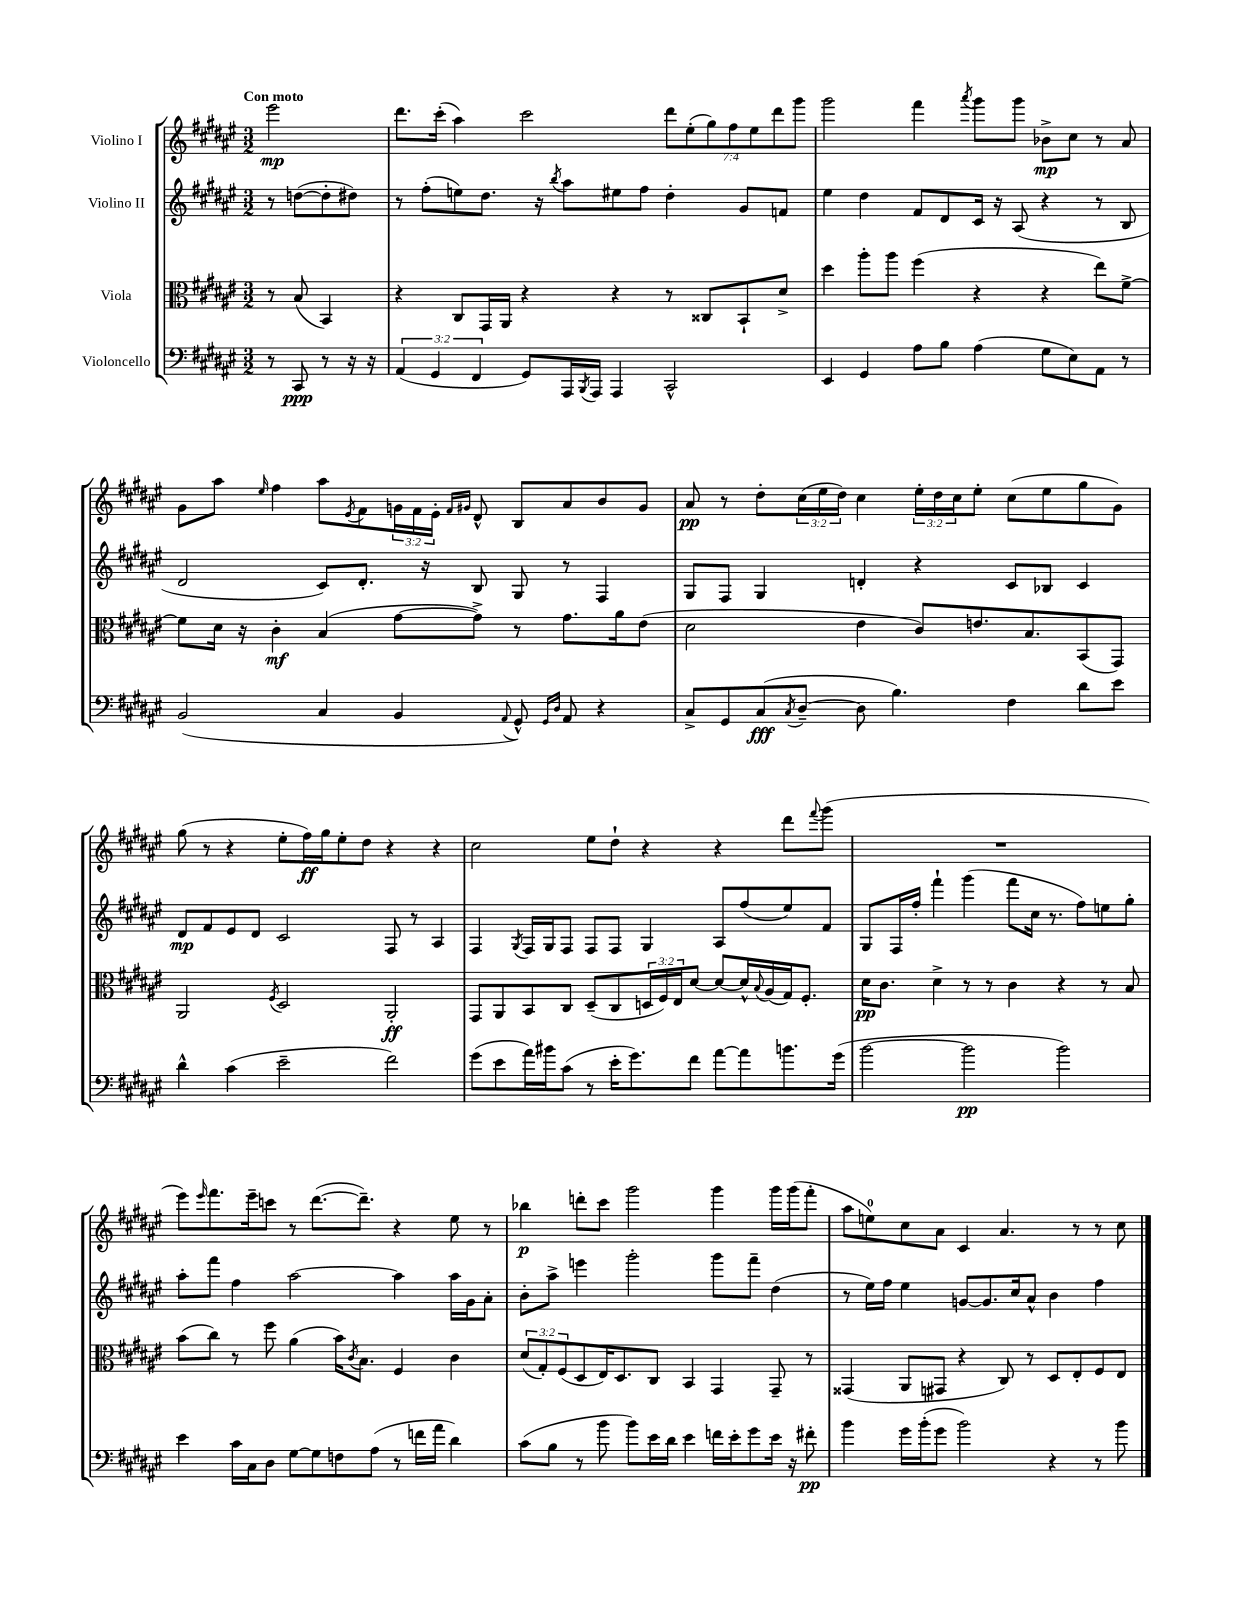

**kern	**dynam	**kern	**dynam	**kern	**dynam	**kern	**dynam
*part4	*part4	*part3	*part3	*part2	*part2	*part1	*part1
*staff4	*staff4	*staff3	*staff3	*staff2	*staff2	*staff1	*staff1
*I"Violoncello	*	*I"Viola	*	*I"Violino II	*	*I"Violino I	*
*clefF4	*	*clefC3	*	*clefG2	*	*clefG2	*
*k[f#c#g#d#a#e#]	*	*k[f#c#g#d#a#e#]	*	*k[f#c#g#d#a#e#]	*	*k[f#c#g#d#a#e#]	*
*M3/2	*	*M3/2	*	*M3/2	*	*M3/2	*
=	=	=	=	=	=	=	=
!	!	!	!	!	!	!LO:TX:a:B:t=Con moto	!
8r	.	8r	.	8r	.	2eee#\	mp
8CC#/	ppp	(8B/	.	([8ddn\L	.	.	.
8r	.	4BB/)	.	8dd'\]	.	.	.
16r	.	.	.	8dd#X\J)	.	.	.
16r	.	.	.	.	.	.	.
=1	=1	=1	=1	=1	=1	=1	=1
(6AA#/	.	4r	.	8r	.	8.ddd#\L	.
.	.	.	.	(8ff#'\L	.	.	.
6GG#/	.	.	.	.	.	.	.
.	.	.	.	.	.	(16ccc#'\Jk	.
.	.	8C#/L	.	8een\)	.	4aa#\)	.
6FF#/	.	.	.	.	.	.	.
.	.	16GG#/L	.	8.dd#\J	.	.	.
.	.	16AA#/JJ	.	.	.	.	.
8GG#/L)	.	4r	.	.	.	2ccc#\	.
.	.	.	.	16r	.	.	.
.	.	.	.	8qbb/	.	.	.
16AAA#/L	.	.	.	8aa#\L	.	.	.
8qBBB/	.	.	.	.	.	.	.
16AAA#/JJ	.	.	.	.	.	.	.
4AAA#/	.	4r	.	8ee#X\	.	.	.
.	.	.	.	8ff#\J	.	.	.
2CC#^^/	.	8r	.	4dd#'\	.	14ddd#\L	.
.	.	.	.	.	.	(14ee#'\	.
.	.	8C##X/L	.	.	.	.	.
.	.	.	.	.	.	14gg#\)	.
.	.	.	.	.	.	14ff#\	.
.	.	8BB`/	.	8g#/L	.	.	.
.	.	.	.	.	.	14ee#\	.
.	.	.	.	.	.	14ddd#\	.
.	.	8d#^/J	.	8fn/J	.	.	.
.	.	.	.	.	.	14ggg#\J	.
=2	=2	=2	=2	=2	=2	=2	=2
4EE#/	.	4dd#\	.	4ee#\	.	2ggg#\	.
4GG#/	.	8aa#'\L	.	4dd#\	.	.	.
.	.	8aa#\J	.	.	.	.	.
8A#\L	.	(4ff#\	.	8f#/L	.	4fff#\	.
8B\J	.	.	.	8d#/	.	.	.
.	.	.	.	.	.	8qaaa#/	.
(4A#\	.	4r	.	16c#/Jk	.	8ggg#\L	.
.	.	.	.	16r	.	.	.
.	.	.	.	(8A#/	.	8ggg#\J	.
8G#\L	.	4r	.	4r	.	8b-X^\L	mp
8E#\)	.	.	.	.	.	8cc#\J	.
8AA#\J	.	8ee#\L)	.	8r	.	8r	.
8r	.	[8f#^\J	.	8B/	.	8a#/	.
!!LO:LB:g=z
=3	=3	=3	=3	=3	=3	=3	=3
(2BB/	.	8f#\L]	.	2d#/	.	8g#\L	.
.	.	16d#\Jk	.	.	.	8aa#\J	.
.	.	16r	.	.	.	.	.
.	.	.	.	.	.	16qqee#/	.
.	.	4c#'\	mf	.	.	4ff#\	.
4C#/	.	(4B/	.	8c#/L)	.	8aa#\L	.
.	.	.	.	.	.	8qe#/	.
.	.	.	.	8.d#'/J	.	8f#\	.
4BB/	.	[8g#\L	.	.	.	24gn\L	.
.	.	.	.	.	.	24f#\	.
.	.	.	.	16r	.	.	.
.	.	.	.	.	.	24e#'\JJ	.
.	.	.	.	.	.	16qqf#/LL	.
.	.	.	.	.	.	16qqg#X/JJ	.
.	.	8g#^\J])	.	8B/	.	8d#^^/	.
8qqAA#/	.	.	.	.	.	.	.
8GG#^^/)	.	8r	.	8G#/	.	8B/L	.
16qqGG#/LL	.	.	.	.	.	.	.
16qqD#/JJ	.	.	.	.	.	.	.
8AA#/	.	8.g#\L	.	8r	.	8a#/	.
4r	.	.	.	4F#/	.	8b/	.
.	.	16a#\k	.	.	.	.	.
.	.	(8e#\J	.	.	.	8g#/J	.
=4	=4	=4	=4	=4	=4	=4	=4
8C#^/L	.	2d#\	.	8G#/L	.	8a#/	pp
8GG#/	.	.	.	8F#/J	.	8r	.
(8C#/	fff	.	.	4G#/	.	8dd#'\L	.
8qC#/	.	.	.	.	.	.	.
[8D#~/J	.	.	.	.	.	(24cc#\L	.
.	.	.	.	.	.	24ee#\	.
.	.	.	.	.	.	24dd#\JJ)	.
8D#\]	.	4e#\	.	4dn'/	.	4cc#\	.
4.B\)	.	.	.	.	.	.	.
.	.	8c#/L)	.	4r	.	24ee#'\LL	.
.	.	.	.	.	.	24dd#\	.
.	.	.	.	.	.	24cc#\J	.
.	.	8.en/	.	.	.	8ee#'\J	.
4F#\	.	.	.	8c#/L	.	(8cc#\L	.
.	.	8.B/	.	.	.	.	.
.	.	.	.	8B-X/J	.	8ee#\	.
8d#\L	.	(8BB/	.	4c#/	.	8gg#\	.
8e#\J	.	8GG#/J)	.	.	.	8g#\J)	.
!!LO:LB:g=z
=5	=5	=5	=5	=5	=5	=5	=5
4d#^^\	.	2AA#/	.	8d#/L	mp	(8gg#\	.
.	.	.	.	8f#/	.	8r	.
(4c#\	.	.	.	8e#/	.	4r	.
.	.	.	.	8d#/J	.	.	.
.	.	8qF#/	.	.	.	.	.
2e#~\	.	2D#/	.	2c#/	.	8ee#'\L	.
.	.	.	.	.	.	16ff#\L)	ff
.	.	.	.	.	.	16gg#\J	.
.	.	.	.	.	.	8ee#'\	.
.	.	.	.	.	.	8dd#\J	.
2f#\)	.	2AA#'/	ff	8F#/	.	4r	.
.	.	.	.	8r	.	.	.
.	.	.	.	4A#/	.	4r	.
=6	=6	=6	=6	=6	=6	=6	=6
(8g#\L	.	8GG#/L	.	4F#/	.	2cc#\	.
8e#\	.	8AA#/	.	.	.	.	.
.	.	.	.	8qG#/	.	.	.
16a#\L)	.	8BB/	.	16F#/LL	.	.	.
16b#X\J	.	.	.	16G#/J	.	.	.
(8c#\J	.	8C#/J	.	8F#/J	.	.	.
8r	.	(8D#~/L	.	8F#/L	.	8ee#\L	.
16e#'\KL	.	8C#/	.	8F#/J	.	8dd#`\J	.
8.g#\)	.	.	.	.	.	.	.
.	.	24Dn/L	.	4G#/	.	4r	.
.	.	24F#/)	.	.	.	.	.
.	.	24E#/J	.	.	.	.	.
8f#\J	.	[8d#/J	.	.	.	.	.
[8a#\L	.	8d#/L_	.	8A#/L	.	4r	.
8a#\]	.	16d#^^/L]	.	(8ff#/	.	.	.
.	.	8qqB/	.	.	.	.	.
.	.	(16A#/	.	.	.	.	.
8.bn\	.	16G#/J)	.	8ee#/)	.	8ddd#\L	.
.	.	8.F#'/J	.	.	.	.	.
.	.	.	.	.	.	8qqfff#/	.
.	.	.	.	8f#/J	.	(8ggg#\J	.
(16g#\Jk	.	.	.	.	.	.	.
=7	=7	=7	=7	=7	=7	=7	=7
[2b\	.	16d#\KL	pp	8G#/L	.	1.r	.
.	.	8.c#\J	.	.	.	.	.
.	.	.	.	16F#/L	.	.	.
.	.	.	.	16ff#'/JJ	.	.	.
.	.	4d#^\	.	4fff#`\	.	.	.
2b\]	pp	8r	.	(4ggg#\	.	.	.
.	.	8r	.	.	.	.	.
.	.	4c#\	.	8fff#\L	.	.	.
.	.	.	.	16cc#\Jk	.	.	.
.	.	.	.	8.r	.	.	.
2b\)	.	4r	.	.	.	.	.
.	.	.	.	8ff#\L)	.	.	.
.	.	8r	.	8een\	.	.	.
.	.	8B/	.	8gg#'\J	.	.	.
!!LO:LB:g=z
=8	=8	=8	=8	=8	=8	=8	=8
4e#\	.	(8b\L	.	8aa#'\L	.	8eee#\L)	.
.	.	.	.	.	.	16qqeee#/	.
.	.	8cc#\J)	.	8fff#\J	.	8.fff#\	.
16c#\LL	.	8r	.	4ff#\	.	.	.
16C#\J	.	.	.	.	.	16eee#~\k	.
8D#\J	.	8ff#\	.	.	.	8cccn\J	.
[8G#\L	.	(4a#\	.	[2aa#\	.	8r	.
8G#\]	.	.	.	.	.	([8.ddd#\L	.
8Fn\	.	16b\KL)	.	.	.	.	.
.	.	8qc#/	.	.	.	.	.
.	.	8.B\J	.	.	.	8.ddd#~\J])	.
(8A#\J	.	.	.	.	.	.	.
8r	.	4F#/	.	4aa#\]	.	4r	.
16fn\LL	.	.	.	.	.	.	.
16a#\JJ	.	.	.	.	.	.	.
4d#\)	.	4c#\	.	16aa#\LL	.	8ee#\	.
.	.	.	.	16g#\J	.	.	.
.	.	.	.	8a#'\J	.	8r	.
=9	=9	=9	=9	=9	=9	=9	=9
(8c#\L	.	(12d#/L	.	8b'\L	.	4bb-X\	p
.	.	12G#'/)	.	.	.	.	.
8B\J	.	.	.	8aa#^\J	.	.	.
.	.	(12F#/	.	.	.	.	.
8r	.	8D#/	.	4eeen\	.	8dddn'\L	.
8b\	.	16E#/K)	.	.	.	8ccc#\J	.
.	.	8.D#/	.	.	.	.	.
8b\L)	.	.	.	2ggg#'\	.	2ggg#\	.
16e#\L	.	8C#/J	.	.	.	.	.
16d#\JJ	.	.	.	.	.	.	.
4e#\	.	4BB/	.	.	.	.	.
16fn\LL	.	4GG#/	.	8ggg#\L	.	4ggg#\	.
16e#'\J	.	.	.	.	.	.	.
8g#\	.	.	.	8fff#~\J	.	.	.
16e#\Jk	.	8GG#~/	.	(4dd#\	.	16ggg#\LL	.
16r	.	.	.	.	.	(16ggg#\J	.
8f#X'\	pp	8r	.	.	.	8fff#'\J	.
=10	=10	=10	=10	=10	=10	=10	=10
4b\	.	(4GG##X/	.	8r	.	8aa#\L	.
.	.	.	.	16ee#\LL)	.	8een\)	.
.	.	.	.	16ff#\JJ	.	.	.
16g#\LL	.	8AA#/L	.	4ee#\	.	8cc#\	.
(16b'\J	.	.	.	.	.	.	.
8g#\J	.	8GG#X/J	.	.	.	8a#\J	.
2b\)	.	4r	.	[8gn/L	.	4c#/	.
.	.	.	.	8.g/]	.	.	.
.	.	8C#/)	.	.	.	4.a#/	.
.	.	.	.	16cc#/k	.	.	.
.	.	8r	.	8a#^^/J	.	.	.
4r	.	8D#/L	.	4b\	.	.	.
.	.	8E#'/	.	.	.	8r	.
8r	.	8F#/	.	4ff#\	.	8r	.
8b\	.	8E#/J	.	.	.	8cc#\	.
==	==	==	==	==	==	==	==
*-	*-	*-	*-	*-	*-	*-	*-
